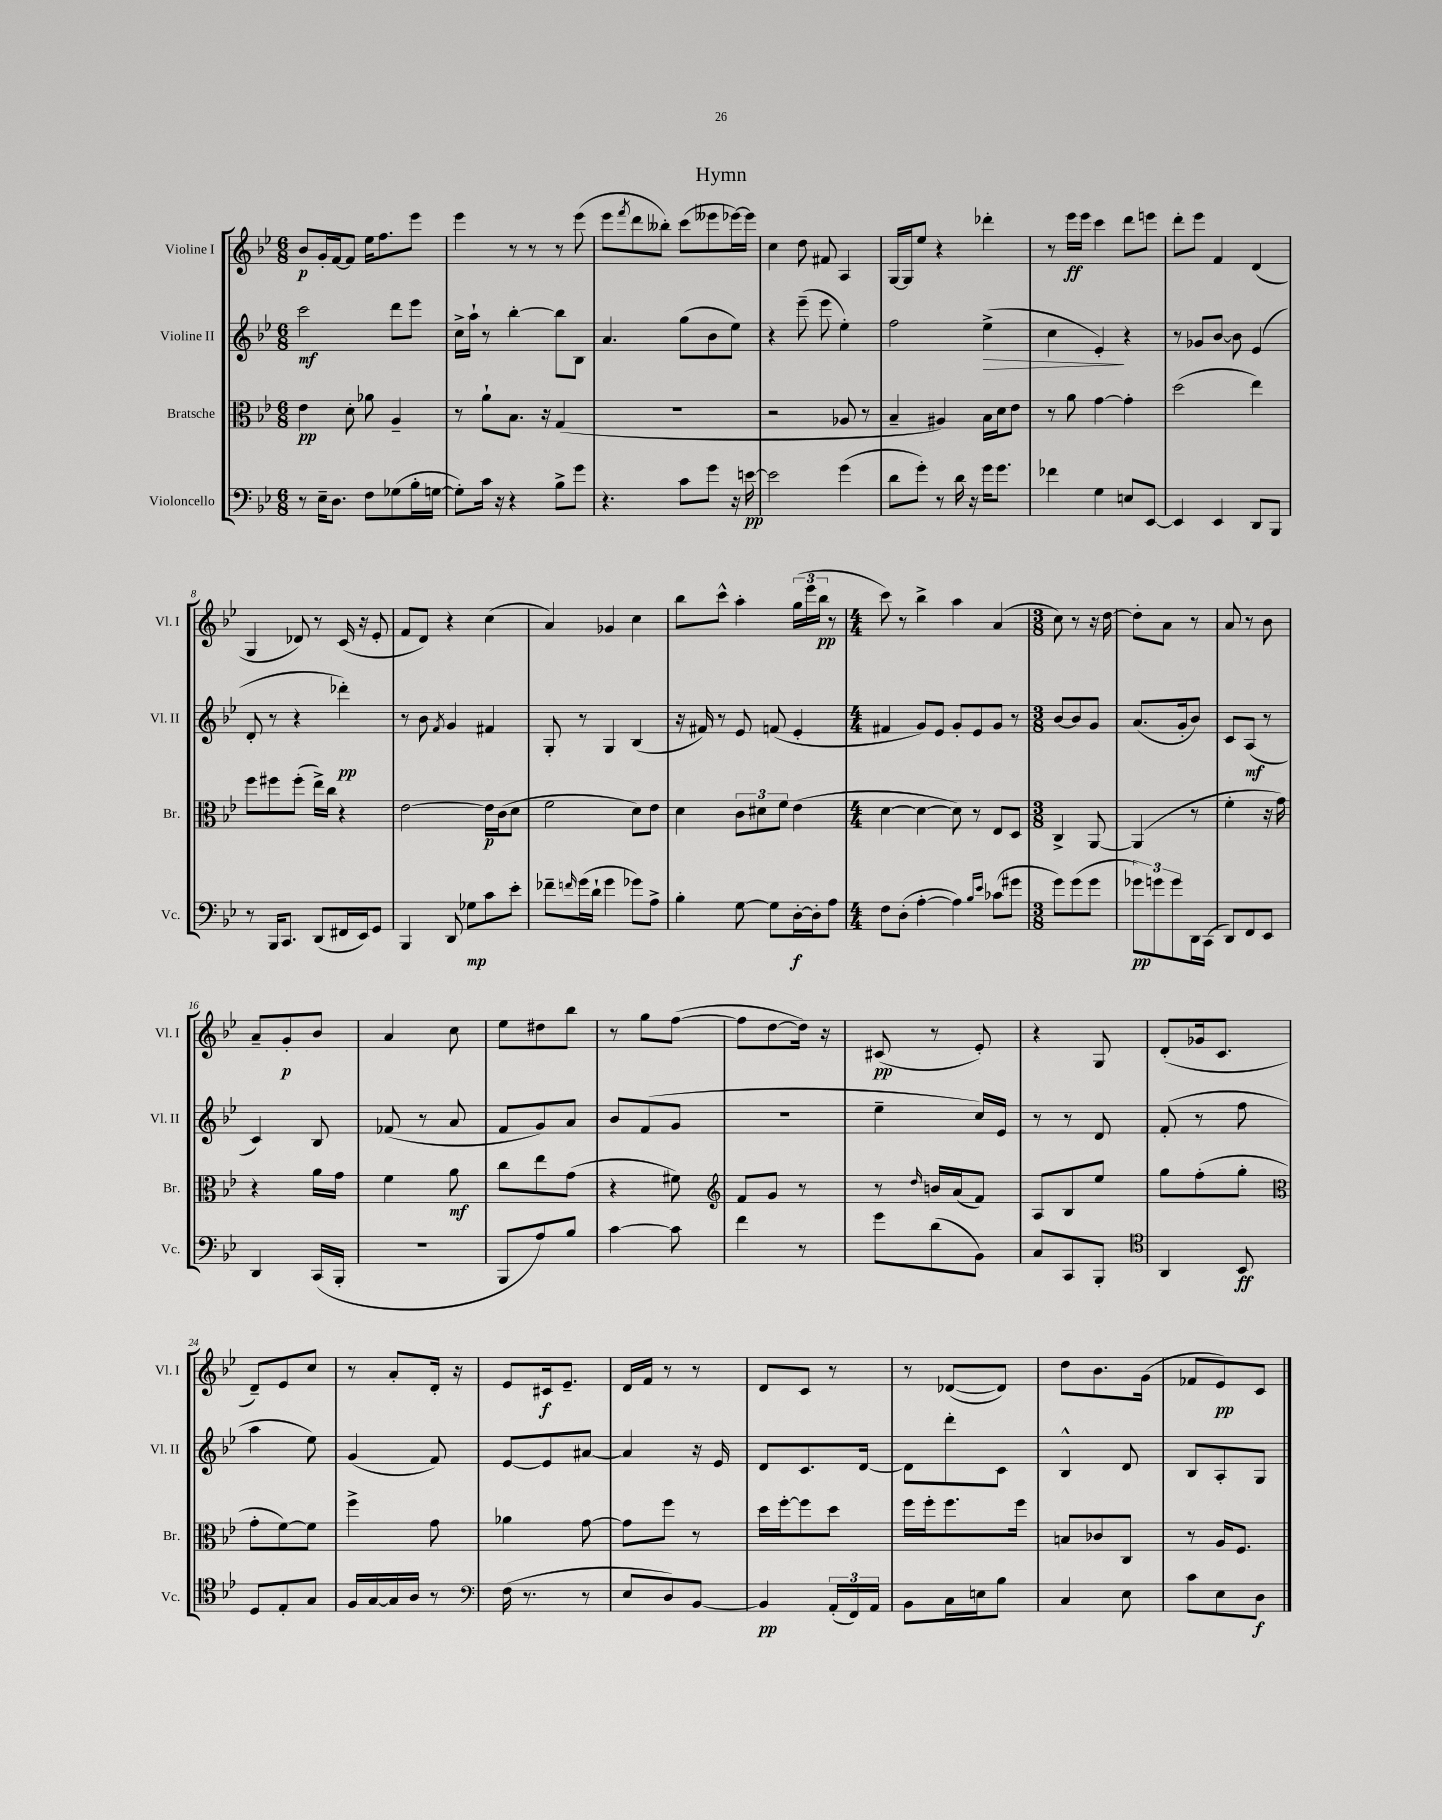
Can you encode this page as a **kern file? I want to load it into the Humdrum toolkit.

**kern	**dynam	**kern	**dynam	**kern	**dynam	**kern	**dynam
*part4	*part4	*part3	*part3	*part2	*part2	*part1	*part1
*staff4	*staff4	*staff3	*staff3	*staff2	*staff2	*staff1	*staff1
*I"Violoncello	*	*I"Bratsche	*	*I"Violine II	*	*I"Violine I	*
*I'Vc.	*	*I'Br.	*	*I'Vl. II	*	*I'Vl. I	*
*clefF4	*	*clefC3	*	*clefG2	*	*clefG2	*
*k[b-e-]	*	*k[b-e-]	*	*k[b-e-]	*	*k[b-e-]	*
*M6/8	*	*M6/8	*	*M6/8	*	*M6/8	*
=1	=1	=1	=1	=1	=1	=1	=1
8r	.	4e-\	pp	2ccc\	mf	8b-/L	p
16E-~\KL	.	.	.	.	.	16g'/L	.
8.D\J	.	.	.	.	.	[16f/J	.
.	.	8d'\	.	.	.	8f/J]	.
8F\L	.	8a-X\	.	.	.	16ee-\KL	.
.	.	.	.	.	.	8.ff\	.
(8G-X\	.	4A~/	.	8ddd\L	.	.	.
16B-'\L	.	.	.	8eee-\J	.	8eee-\J	.
[16Gn\JJ	.	.	.	.	.	.	.
=2	=2	=2	=2	=2	=2	=2	=2
8G'\L])	.	8r	.	16cc^\LL	.	4eee-\	.
.	.	.	.	16aa`\JJ	.	.	.
16c\Jk	.	8a`\L	.	8r	.	.	.
16r	.	.	.	.	.	.	.
4r	.	8.B-\J	.	[4bb-'\	.	8r	.
.	.	.	.	.	.	8r	.
.	.	16r	.	.	.	.	.
8B-^\L	.	(4G/	.	8bb-\L]	.	8r	.
8g\J	.	.	.	8B-\J	.	(8eee-\	.
=3	=3	=3	=3	=3	=3	=3	=3
4.r	.	2.r	.	4.a/	.	8eee-\L	.
.	.	.	.	.	.	8qfff/	.
.	.	.	.	.	.	8ddd\	.
.	.	.	.	.	.	8bb--X'\J)	.
8c\L	.	.	.	(8gg\L	.	(8ccc\L	.
8g\J	.	.	.	8b-\	.	8eee--X\	.
16r	.	.	.	8ee-\J)	.	[16eee-X\L)	.
[16en\	pp	.	.	.	.	16eee-\JJ]	.
=4	=4	=4	=4	=4	=4	=4	=4
2e\]	.	2r	.	4r	.	4cc\	.
.	.	.	.	(8eee-~\	.	8dd\	.
.	.	.	.	8eee-\	.	8f#X/	.
(4g\	.	8A-X/	.	4ee-'\)	.	4A/	.
.	.	8r	.	.	.	.	.
=5	=5	=5	=5	=5	=5	=5	=5
8d\L	.	4B-~/	.	2ff\	.	[16G/LL	.
.	.	.	.	.	.	16G/J]	.
8g'\J)	.	.	.	.	.	8ee-/J	.
8r	.	4A#X/)	.	.	.	4r	.
16d\	.	.	.	.	.	.	.
16r	.	.	.	.	.	.	.
!	!	!	!	!	!LO:HP:b	!	!
16g\KL	.	16B-\LL	.	(4ee-^\	>	4ddd-X'\	.
8.g\J	.	16d\J	.	.	.	.	.
.	.	8e-\J	.	.	.	.	.
=6	=6	=6	=6	=6	=6	=6	=6
4f-X\	.	8r	.	4cc\	.	8r	.
.	.	8a\	.	.	.	16eee-\LL	ff
.	.	.	.	.	.	16eee-\JJ	.
4G\	.	[4g\	.	4e-'/)	.	4ccc\	.
8En/L	.	4g'\]	.	4r	]	8ddd\L	.
[8EE-/J	.	.	.	.	.	8eeen\J	.
=7	=7	=7	=7	=7	=7	=7	=7
4EE-/]	.	(2dd\	.	8r	.	8ddd'\L	.
.	.	.	.	8g-X/L	.	8eee-\J	.
4EE-/	.	.	.	[8b-/J	.	4f/	.
.	.	.	.	8b-\]	.	.	.
8DD/L	.	4ee-\)	.	(4e-/	.	(4d/	.
8BBB-/J	.	.	.	.	.	.	.
!!LO:LB:g=z
=8	=8	=8	=8	=8	=8	=8	=8
8r	.	8ff\L	.	8d'/	.	4G/	.
16BBB-/KL	.	8ff#X\	.	8r	.	.	.
8.CC/J	.	.	.	.	.	.	.
.	.	(8ff#'\J	.	4r	.	8d-X/)	.
(8DD/L	.	16ee-^\LL)	.	.	.	8r	.
.	.	16cc\JJ	.	.	.	.	.
16FF#X/L	.	4r	.	4ddd-X'\)	pp	(16c/	.
16EE-/J)	.	.	.	.	.	16r	.
8GG/J	.	.	.	.	.	8e-'/	.
=9	=9	=9	=9	=9	=9	=9	=9
4BBB-/	.	[2e-\	.	8r	.	8f/L	.
.	.	.	.	8b-\	.	8d/J)	.
.	.	.	.	8qf/	.	.	.
8DD/	.	.	.	4g/	.	4r	.
8G-X\L	mp	.	.	.	.	.	.
8c\	.	16e-\LL]	p	4f#X/	.	(4cc\	.
.	.	(16c\J	.	.	.	.	.
8e-'\J	.	8d\J	.	.	.	.	.
=10	=10	=10	=10	=10	=10	=10	=10
8f-X~\L	.	2f\	.	8G'/	.	4a/)	.
16qqfn/	.	.	.	.	.	.	.
(16g\L	.	.	.	8r	.	.	.
16d`\JJ	.	.	.	.	.	.	.
4g\	.	.	.	4G/	.	4g-X/	.
8g-X\L)	.	8d\L)	.	(4B-/	.	4cc\	.
8A^\J	.	8e-\J	.	.	.	.	.
=11	=11	=11	=11	=11	=11	=11	=11
4B-'\	.	4d\	.	16r	.	8bb-\L	.
.	.	.	.	16f#X/)	.	.	.
.	.	.	.	8r	.	8ccc^^\J	.
[8G\	.	12c\L	.	8e-/	.	4aa'\	.
.	.	12d#X\	.	.	.	.	.
8G\L]	.	.	.	(8fn/	.	.	.
.	.	12f\J	.	.	.	.	.
[16D'\L	f	(4e-\	.	4e-'/	.	(24gg\LL	.
.	.	.	.	.	.	24eee-\	.
16D'\J]	.	.	.	.	.	.	.
.	.	.	.	.	.	24bb-\JJ	pp
8A\J	.	.	.	.	.	8r	.
=12	=12	=12	=12	=12	=12	=12	=12
*M4/4	*	*M4/4	*	*M4/4	*	*M4/4	*
8F\L	.	[4d\	.	4f#X/	.	8ccc\)	.
(8D'\J	.	.	.	.	.	8r	.
[4A'\	.	4d\_	.	8g/L)	.	4bb-^\	.
.	.	.	.	8e-/J	.	.	.
4A\])	.	8d\])	.	8g'/L	.	4aa\	.
.	.	8r	.	8e-/	.	.	.
16qqB-/LL	.	.	.	.	.	.	.
16qqe-/JJ	.	.	.	.	.	.	.
(8c-X\L	.	8E-/L	.	8g/J	.	(4a/	.
8g#X\J	.	8D/J	.	8r	.	.	.
=13	=13	=13	=13	=13	=13	=13	=13
*M3/8	*	*M3/8	*	*M3/8	*	*M3/8	*
8g\L)	.	4C^/	.	[8b-/L	.	8cc\)	.
(8g\	.	.	.	8b-/]	.	8r	.
8g\J	.	[8AA/	.	8g/J	.	16r	.
.	.	.	.	.	.	[16dd\	.
=14	=14	=14	=14	=14	=14	=14	=14
12g-X\L)	pp	(4AA/]	.	(8.a/L	.	8dd'\L]	.
12gn\	.	.	.	.	.	.	.
.	.	.	.	.	.	8a\J	.
12g\	.	.	.	.	.	.	.
.	.	.	.	16g'/k	.	.	.
16DD\L	.	8r	.	8b-/J)	.	8r	.
(16CC\JJ	.	.	.	.	.	.	.
=15	=15	=15	=15	=15	=15	=15	=15
8DD/L)	.	4f'\	.	8c/L	.	8a/	.
8FF/	.	.	.	(8A/J	mf	8r	.
8EE-/J	.	16r	.	8r	.	8b-\	.
.	.	16g\)	.	.	.	.	.
!!LO:LB:g=z
=16	=16	=16	=16	=16	=16	=16	=16
4DD/	.	4r	.	4c/)	.	8a~/L	.
.	.	.	.	.	.	8g'/	p
(16CC/LL	.	16a\LL	.	8B-/	.	8b-/J	.
16BBB-'/JJ	.	16g\JJ	.	.	.	.	.
=17	=17	=17	=17	=17	=17	=17	=17
4.r	.	4f\	.	(8f-X/	.	4a/	.
.	.	.	.	8r	.	.	.
.	.	8a\	mf	8a/	.	8cc\	.
=18	=18	=18	=18	=18	=18	=18	=18
8BBB-/L	.	8cc\L	.	8f/L	.	8ee-\L	.
8A/)	.	8ee-\	.	8g/)	.	8dd#X\	.
8B-/J	.	(8g\J	.	8a/J	.	8bb-\J	.
=19	=19	=19	=19	=19	=19	=19	=19
[4c\	.	4r	.	8b-/L	.	8r	.
.	.	.	.	(8f/	.	8gg\L	.
8c\]	.	8f#X\)	.	8g/J	.	([8ff\J	.
=20	=20	=20	=20	=20	=20	=20	=20
*	*	*clefG2	*	*	*	*	*
4f\	.	8f/L	.	4.r	.	8ff\L]	.
.	.	8g/J	.	.	.	[8dd\	.
8r	.	8r	.	.	.	16dd\Jk])	.
.	.	.	.	.	.	16r	.
=21	=21	=21	=21	=21	=21	=21	=21
8g\L	.	8r	.	4ee-~\	.	(8c#X/	pp
.	.	16qqdd/	.	.	.	.	.
(8d\	.	16bn/LL	.	.	.	8r	.
.	.	(16a/J	.	.	.	.	.
8BB-\J)	.	8f/J)	.	16cc/LL)	.	8e-'/)	.
.	.	.	.	16e-/JJ	.	.	.
=22	=22	=22	=22	=22	=22	=22	=22
8C/L	.	8A/L	.	8r	.	4r	.
8CC/	.	8B-/	.	8r	.	.	.
8BBB-'/J	.	8ee-/J	.	8d/	.	8G/	.
=23	=23	=23	=23	=23	=23	=23	=23
*clefC4	*	*	*	*	*	*	*
4AA/	.	8gg\L	.	(8f'/	.	(8d'/L	.
.	.	(8ff'\	.	8r	.	16g-X/k	.
.	.	.	.	.	.	8.c/J	.
8BB-/	ff	8gg'\J	.	8ff\	.	.	.
!!LO:LB:g=z
=24	=24	=24	=24	=24	=24	=24	=24
*	*	*clefC3	*	*	*	*	*
8D/L	.	8g'\L	.	4aa\	.	8d~/L)	.
8E-'/	.	[8f\)	.	.	.	8e-/	.
8G/J	.	8f\J]	.	8ee-\)	.	8cc/J	.
=25	=25	=25	=25	=25	=25	=25	=25
16F/LL	.	4ff^\	.	(4g/	.	8r	.
[16G/	.	.	.	.	.	.	.
16G/]	.	.	.	.	.	8a'/L	.
16A/JJ	.	.	.	.	.	.	.
8r	.	8g\	.	8f/)	.	16d'/Jk	.
.	.	.	.	.	.	16r	.
=26	=26	=26	=26	=26	=26	=26	=26
*clefF4	*	*	*	*	*	*	*
(16F\	.	4a-X\	.	[8e-/L	.	8e-/L	.
8.r	.	.	.	.	.	.	.
.	.	.	.	8e-/]	.	16c#X/k	f
.	.	.	.	.	.	8.e-~/J	.
8r	.	[8g\	.	[8a#X/J	.	.	.
=27	=27	=27	=27	=27	=27	=27	=27
8E-/L	.	8g\L]	.	4a#/]	.	16d/LL	.
.	.	.	.	.	.	16f/JJ	.
8D/)	.	8ff\J	.	.	.	8r	.
[8BB-/J	.	8r	.	16r	.	8r	.
.	.	.	.	16e-/	.	.	.
=28	=28	=28	=28	=28	=28	=28	=28
4BB-/]	pp	16dd\LL	.	8d/L	.	8d/L	.
.	.	[16ff'\J	.	.	.	.	.
.	.	8ff\]	.	8.c/	.	8c/J	.
(24AA'/LL	.	8dd\J	.	.	.	8r	.
24FF/)	.	.	.	.	.	.	.
.	.	.	.	[16d/Jk	.	.	.
24AA/JJ	.	.	.	.	.	.	.
=29	=29	=29	=29	=29	=29	=29	=29
8BB-\L	.	16ff\LL	.	8d\L]	.	8r	.
.	.	16ff'\J	.	.	.	.	.
16C\L	.	8.ff\	.	8ddd'\	.	([8d-X/L	.
16En\J	.	.	.	.	.	.	.
8B-\J	.	.	.	8c\J	.	8d-/J])	.
.	.	16ff\Jk	.	.	.	.	.
=30	=30	=30	=30	=30	=30	=30	=30
4C/	.	8Bn/L	.	4B-^^/	.	8dd\L	.
.	.	8c-X/	.	.	.	8.b-\	.
8E-\	.	8C/J	.	8d/	.	.	.
.	.	.	.	.	.	(16g\Jk	.
=31	=31	=31	=31	=31	=31	=31	=31
8c\L	.	8r	.	8B-/L	.	8f-X/L	.
8E-\	.	16A/KL	.	8A'/	.	8e-/)	pp
.	.	8.F/J	.	.	.	.	.
8D\J	f	.	.	8G/J	.	8c/J	.
==	==	==	==	==	==	==	==
*-	*-	*-	*-	*-	*-	*-	*-
